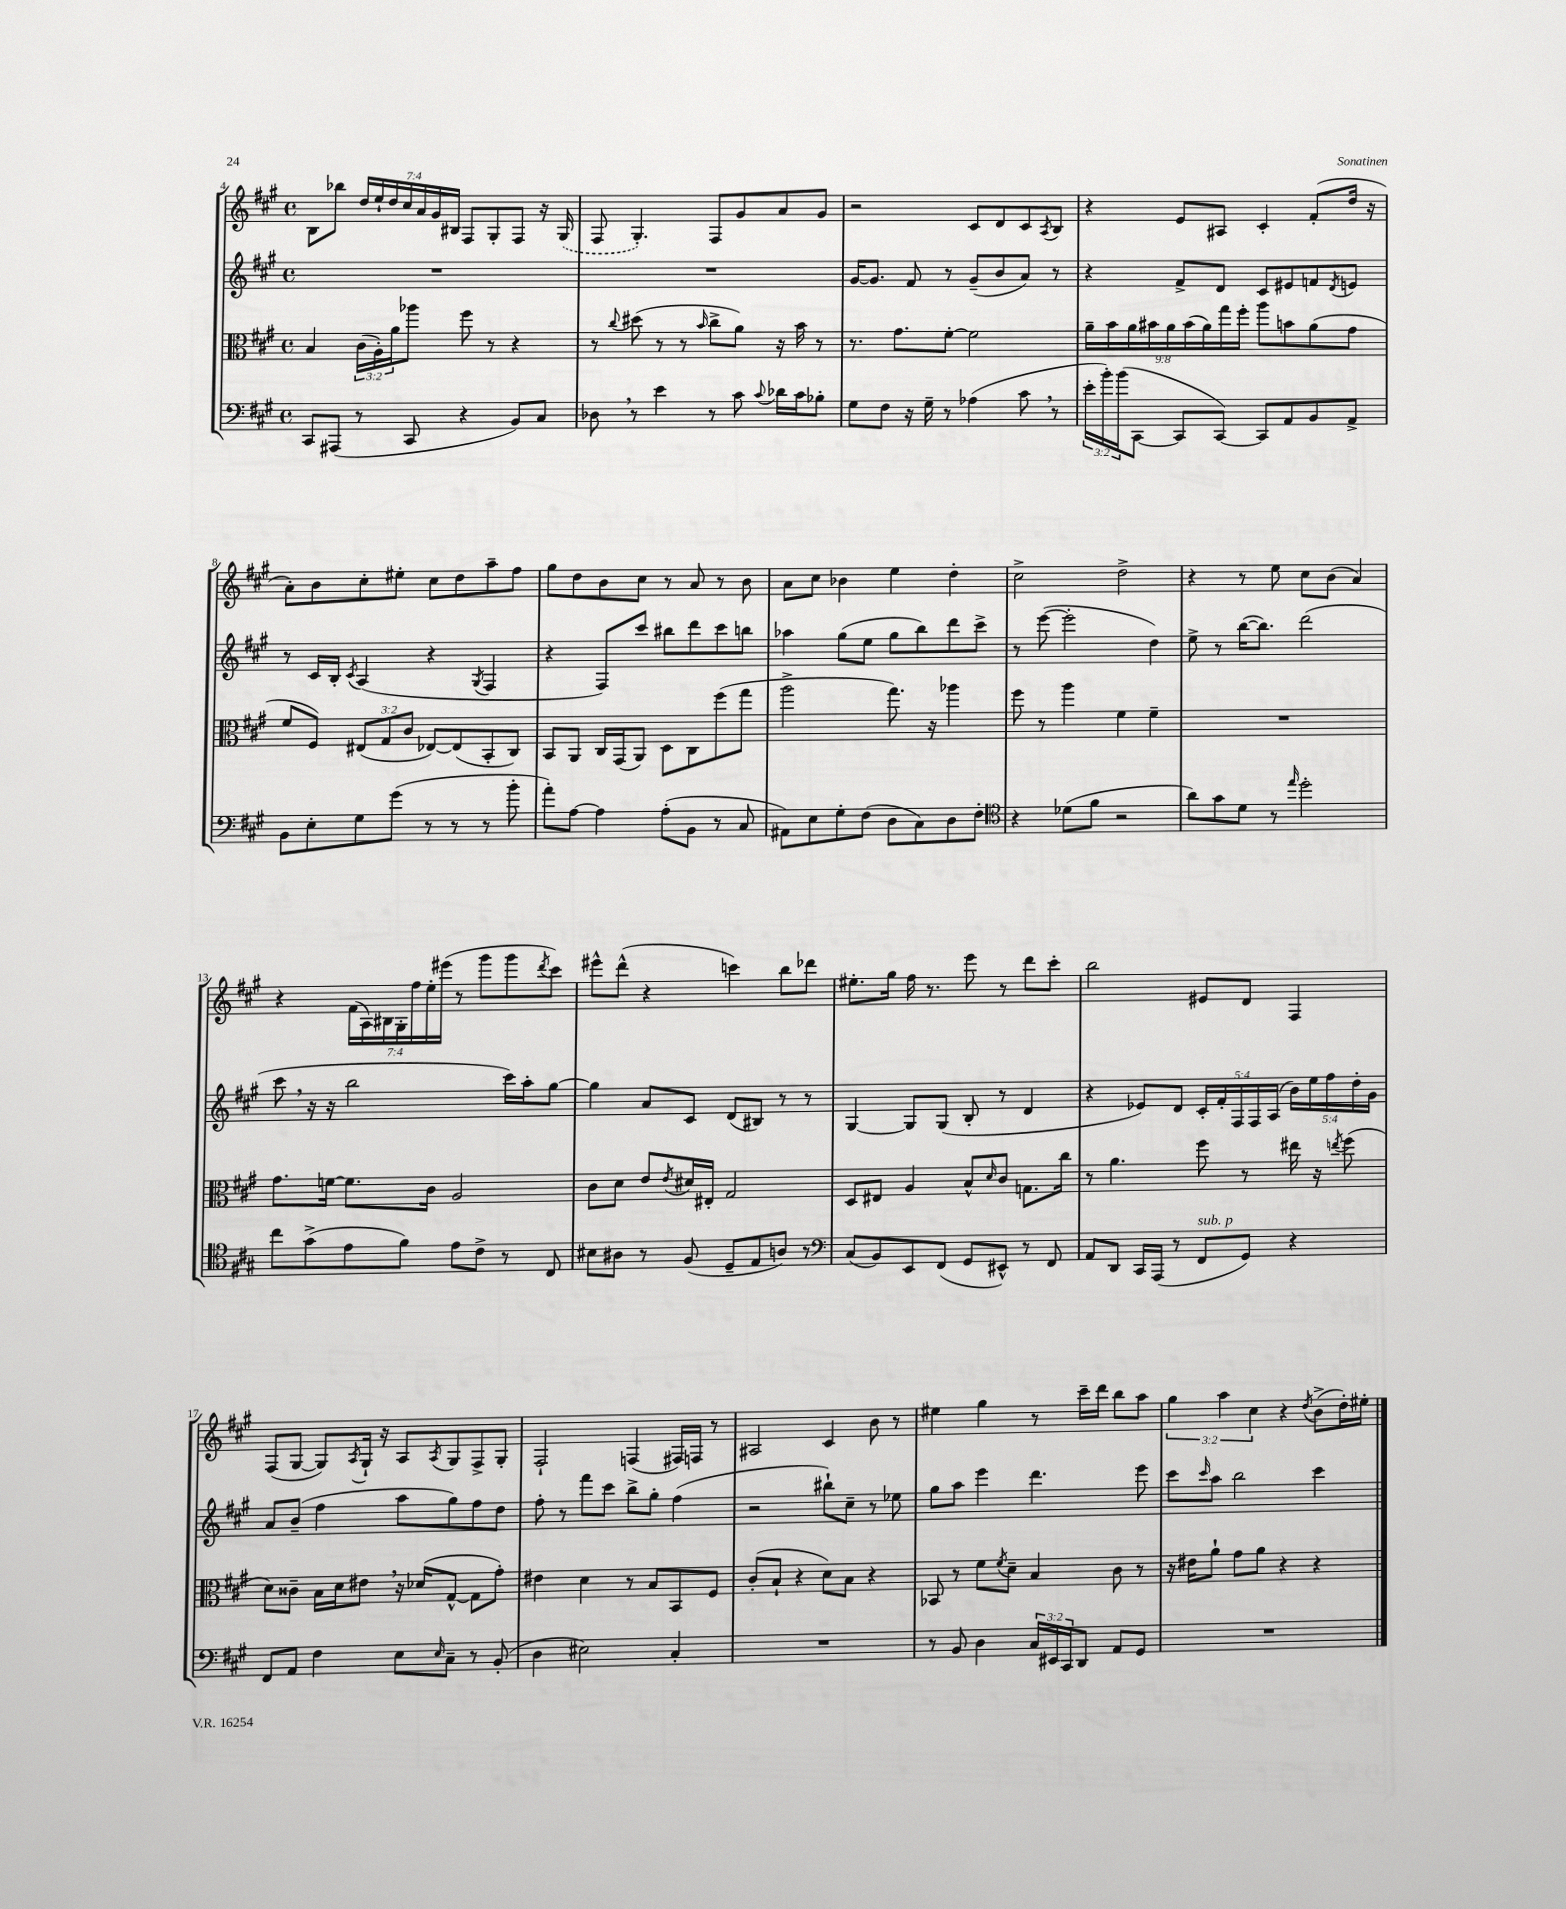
<<
\new StaffGroup <<
\new Staff = "s0" {
    \clef treble \key a \major \defaultTimeSignature \time 4/4 \override Staff.TupletNumber.text = #tuplet-number::calc-fraction-text
    b8 bes''8 \tuplet 7/4 { d''16 e''16-! d''16 cis''16 a'16 gis'16 bis16 } fis8 gis8-. fis8 r16 \once \slurDashed gis16( |
    fis8 gis4.-.) fis8 gis'8 a'8 gis'8 |
    r2 cis'8 d'8 cis'8 \acciaccatura { a8 } b8 |
    r4 e'8 ais8 cis'4-. fis'8-.( d''16 r16 |
    a'8-.) b'8 cis''8-. eis''8-. cis''8 d''8 a''8-- fis''8 |
    gis''8 d''8 b'8 cis''8 r8 a'8 r8 b'8 |
    a'8 cis''8 bes'4 e''4 d''4-. |
    cis''2-> d''2-> |
    r4 r8 e''8 cis''8 b'8( a'4) |
    r4 \tuplet 7/4 { fis'16( a16) bis16 gis16-. fis''16 e''16-. eis'''16( } r8 gis'''8 gis'''8 \acciaccatura { d'''8 } cis'''8) |
    eis'''8-^ d'''8-^( r4 c'''4) b''8 des'''8 |
    eis''8.-. gis''16 fis''16 r8. e'''8 r8 d'''8 cis'''8-. |
    b''2 eis'8 d'8 fis4 |
    fis8( gis8~ gis8) \acciaccatura { a8 } gis16-! r16 a8 \acciaccatura { a8 } gis8 fis8-> gis8-. |
    fis2-! f4( fis16) f16 r8 |
    ais2 cis'4 b'8 r8 |
    eis''4 gis''4 r8 cis'''16-- d'''16 b''8 a''8 |
    \tuplet 3/2 { gis''4 a''4 cis''4 } r4 \acciaccatura { d''8 } b'8->( d''16-.) eis''16-. \bar "|." |
}
\new Staff = "s1" {
    \clef treble \key a \major \defaultTimeSignature \time 4/4 \override Staff.TupletNumber.text = #tuplet-number::calc-fraction-text
    R1 |
    R1 |
    gis'16~ gis'8. fis'8 r8 gis'8--( b'8 a'8) r8 |
    r4 fis'8-> d'8 cis'8 eis'8 f'8 \acciaccatura { d'8 } e'8 |
    r8 cis'16 b16-. \acciaccatura { cis'8 } a4( r4 \acciaccatura { gis8 } fis4 |
    r4 fis8) cis'''8 bis''8 d'''8 cis'''8 b''8 |
    aes''4 gis''8( e''8 gis''8 b''8) d'''8 cis'''8-> |
    r8 e'''8~( e'''2-. d''4) |
    e''8-> r8 b''16~( b''8.) d'''2( |
    cis'''8 \breathe r16 r16 b''2 cis'''16) a''16-. gis''8~ |
    gis''4 a'8 cis'8 d'8( bis8) r8 r8 |
    gis4~ gis8 gis8( b8-. r8 d'4 |
    r4 ees'8) d'8 \tuplet 5/4 { cis'16-. fis'16-. fis16 fis16 a16( } \tuplet 5/4 { b'16) e''16 fis''16 d''16-. gis'16 } |
    a'8 b'8--( fis''4 a''8 gis''8) fis''8 d''8 |
    fis''8-. r8 fis'''8 cis'''8 b''8-> gis''8-. fis''4( |
    r2 bis''8-!) cis''8-- r8 ees''8 |
    gis''8 a''8 e'''4 d'''4. e'''8 |
    cis'''8 \grace { cis'''16 } a''8 b''2 cis'''4 \bar "|." |
}
\new Staff = "s2" {
    \clef alto \key a \major \defaultTimeSignature \time 4/4 \override Staff.TupletNumber.text = #tuplet-number::calc-fraction-text
    b4 \tuplet 3/2 { cis'16( a16-.) a'16 } aes''8 fis''8 r8 r4 |
    r8 \appoggiatura { cis''8 } dis''8( r8 r8 \grace { b'16 } cis''8-> a'8) r16 b'16 r8 |
    r8. gis'8. fis'8~-. fis'2 |
    \tuplet 9/8 { a'16-- b'16 a'16 bis'16 a'16 bis'16( a'16) gis''16 fis''16-. } a''8 b'8 a'8( gis'8 |
    fis'8 fis8) \tuplet 3/2 { eis8( gis8 cis'8 } ees8~) ees8( b,8-. cis8) |
    b,8 a,8 cis16 gis,16( a,8) d8 cis8 fis''8( gis''8 |
    a''2-> gis''8.) r16 aes''4 |
    fis''8 r8 a''4 fis'4 fis'4-- |
    R1 |
    gis'8. f'16~ f'8. cis'16 a2 |
    cis'8 d'8 e'8 \acciaccatura { e'8 } dis'16 eis16-. gis2 |
    d8 eis8 a4 b8-^ \grace { d'16 } cis'8 g8. cis''16 |
    r8 a'4. fis''8 r8 eis''16 r16 \acciaccatura { e''8 } fis''8( |
    d'8) cisis'8-- b16 d'16 eis'8 \breathe r16 des'16( gis8~-^ gis8 gis'8-.) |
    eis'4 d'4 r8 b8 b,8 fis8 |
    cis'8-.( b8-! r4 d'8) b8 r4 |
    bes,8 r8 fis'8 \acciaccatura { fis'8 } d'8-- b4 cis'8 r8 |
    r16 eis'16 a'8-! gis'8 a'8 r4 r4 \bar "|." |
}
\new Staff = "s3" {
    \clef bass \key a \major \defaultTimeSignature \time 4/4 \override Staff.TupletNumber.text = #tuplet-number::calc-fraction-text
    cis,8 ais,,8( r8 cis,8 r4 b,8) cis8 |
    des8 \breathe r8 e'4 r8 cis'8 \appoggiatura { cis'8 } des'16 cis'16 bes8-. |
    gis8 fis8 r16 gis16-- r8 aes4( cis'8 \breathe r8 |
    \tuplet 3/2 { e'16-. b'16-.) b'16( } cis,8~ cis,8 cis,8~) cis,8 a,8 b,8 a,8-> |
    b,8 e8-. gis8 gis'8( r8 r8 r8 b'8-. |
    a'8-.) a8~ a4 a8-.( b,8 r8 cis8 |
    ais,8) e8 gis8-. fis8( d8 cis8) d8 fis8-. |
    \clef tenor r4 des'8( fis'8 r2 |
    a'8) gis'8 d'8 r8 \grace { e''16 } d''2-. |
    cis''8 gis'8->( e'8 fis'8) e'8 cis'8-> r8 cis8 |
    bis8 ais8 r8 fis8( d8-- e8 a8) r8 |
    \clef bass cis8( b,8) e,8 fis,8( gis,8 eis,8-^) r8 fis,8 |
    a,8 d,8 cis,16 a,,16( r8 fis,8^\markup { \italic "sub. p" } gis,8) r4 |
    fis,8 a,8 fis4 e8 \grace { e16 } cis8-- r8 b,8-.( |
    d4 eis2) cis4-. |
    R1 |
    r8 b,8 d4 \tuplet 3/2 { cis16 eis,16 cis,16 } d,8 a,8 gis,8 |
    R1 \bar "|." |
}
>>
>>
\layout { \context { \Score currentBarNumber = #4 } }
